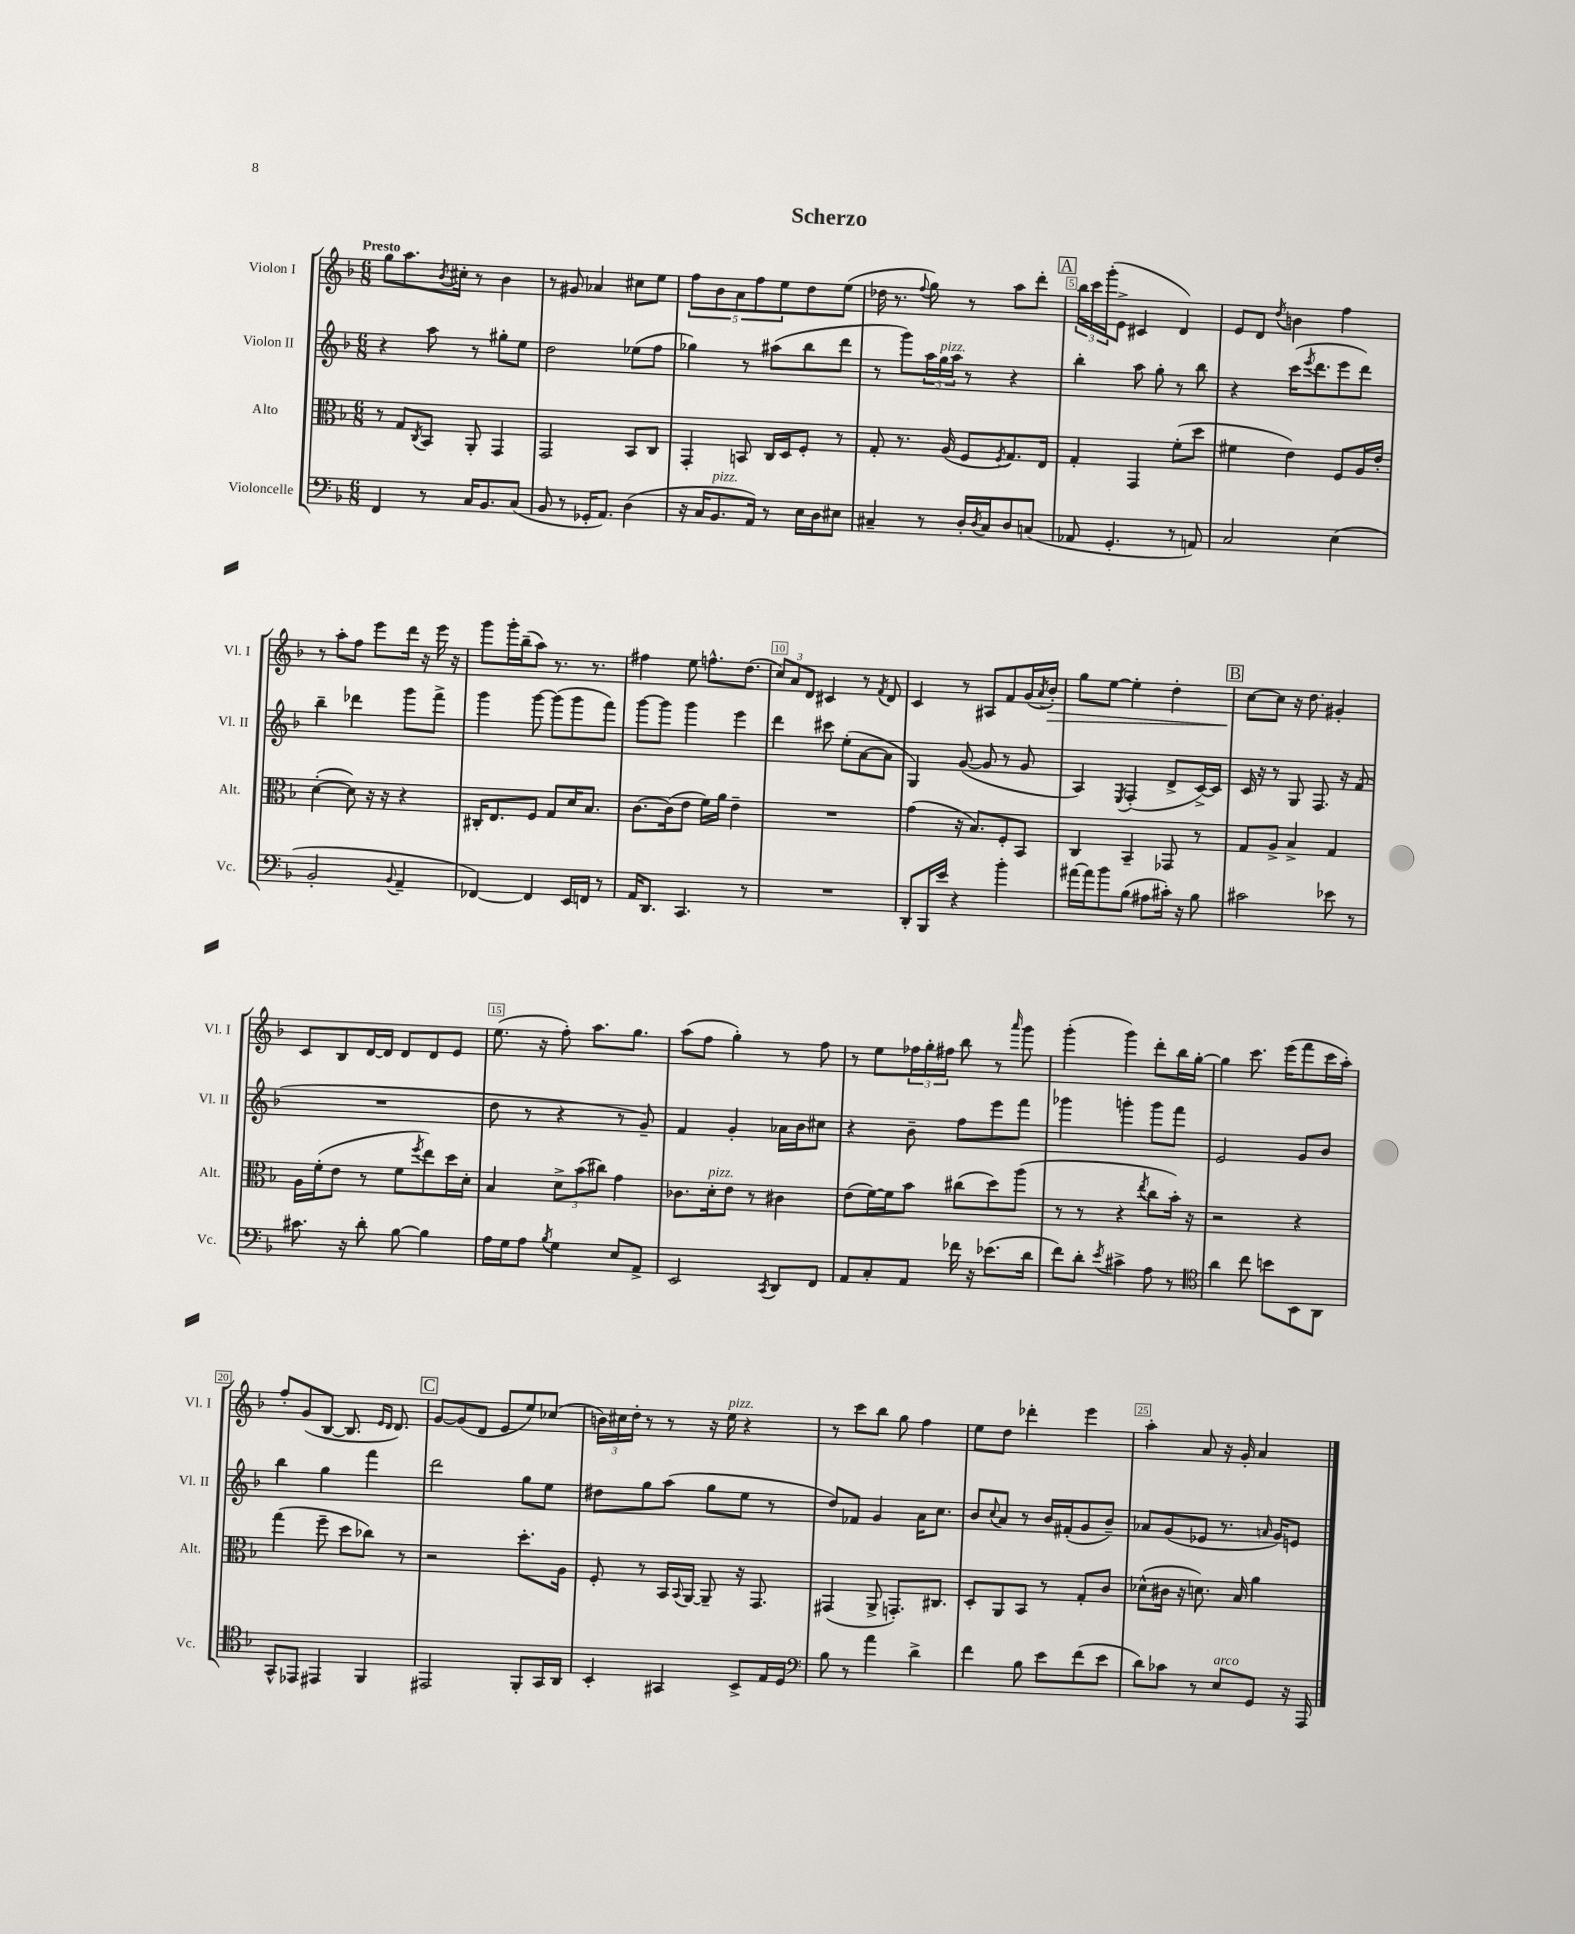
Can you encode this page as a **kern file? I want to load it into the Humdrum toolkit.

**kern	**kern	**kern	**kern
*staff4	*staff3	*staff2	*staff1
*clefF4	*clefC3	*clefG2	*clefG2
*k[b-]	*k[b-]	*k[b-]	*k[b-]
*M6/8	*M6/8	*M6/8	*M6/8
4FF	8r	4r	8gg
.	8G	.	8.aa
.	8qC	.	.
8r	8BB-	8aa	.
.	.	.	8qb-
.	.	.	16cc#'
16C	8AA'	8r	8r
8.BB-	.	.	.
.	4GG	8gg#'	4b-
(8C	.	8ee	.
=	=	=	=
8BB-	2GG	2dd	8r
8r	.	.	8g#
16GG-'	.	.	4a-
8.AA)	.	.	.
(4D	8BB-	(8ee-	8cc#
.	8C	8ff	8ee
=	=	=	=
16r	4GG'	4gg-)	10ff
16C	.	.	.
.	.	.	10b-
8.BB-	.	.	.
.	.	.	10a
.	8BB	8r	.
.	.	.	10ff
16AA)	.	.	.
8r	16C	(8aa#	.
.	.	.	10ee
.	16D	.	.
16E	8F'	8bb-	8dd
16D	.	.	.
8E#	8r	8ddd	(8ee
=	=	=	=
4C#~	8G'	8r	16dd-
.	.	.	8.r
.	8.r	8ggg)	.
.	.	.	8qqff
8r	.	24aa	8gg)
.	.	24gg	.
.	(16A	.	.
.	.	24aa	.
16D'	8F	8r	8r
8qD	.	.	.
16C#	.	.	.
.	8qF	.	.
8D	8.G)	4r	8aa
(8C	.	.	8ddd'
.	16E	.	.
=	=	=	=
8AA-	4G'	4bb-'	24bb-
.	.	.	24ccc
.	.	.	(24ggg'
4.GG'	.	.	8e^
.	4GG	8aa	4c#
.	.	8gg'	.
8r	(8f'	8r	4d)
8AA)	8dd	8bb-	.
=	=	=	=
2C	4f#	4r	8e
.	.	.	8d
.	.	.	8qdd
.	4e)	(16ccc	4b
.	.	8qeee	.
.	.	8.ddd	.
(4E	8F	8eee	4ff
.	16A	8ddd)	.
.	16e'	.	.
=	=	=	=
2BB-'	([4d'	4bb-~	8r
.	.	.	8aa'
.	8d])	4ddd-	8ff
.	16r	.	8eee
.	16r	.	.
8qqBB-	.	.	.
4AA~	4r	8ggg	16ddd
.	.	.	16r
.	.	8fff^	16eee
.	.	.	16r
=	=	=	=
[4FF-)	16C#'	4ggg	8ggg
.	8.E	.	.
.	.	.	16ggg'
.	.	.	(16bb-~
4FF-]	8F	[8ggg	8aa)
.	8G	(8ggg]	8.r
16EE	16d	8ggg	.
16FF	8.B-	.	8.r
8r	.	8fff)	.
=	=	=	=
16AA	[8.c	[8ggg	4ff#
8.DD	.	.	.
.	.	8ggg]	.
.	(16c]	.	.
4.CC	8e	4ggg	8ee
.	16f)	.	8.ff^^
.	16a	.	.
.	4e~	4eee	.
.	.	.	(8.dd
8r	.	.	.
=	=	=	=
2.r	2.r	4ddd	12cc)
.	.	.	12a
.	.	.	12d
.	.	8ccc#	4c#
.	.	(8ee'	.
.	.	[8a	8r
.	.	.	8qf
.	.	8a]	8d
=	=	=	=
8DD'	(4g	4G)	4c
16BBB-	.	.	.
16e	.	.	.
4r	16r	([8g	8r
.	8.B-)	.	.
.	.	8g]	8A#
4b-'	8F'	8r	8f
.	8BB-	8g	(16g
.	.	.	8qa
.	.	.	16b-')
=	=	=	=
[16a#	4C	4A)	8gg
16a#]	.	.	.
8b-	.	.	[8ee
.	.	8qE	.
(8B-	4BB-~	(4F'	4ee']
8A#	.	.	.
16c#')	8GG-	8d^	4dd'
16r	.	.	.
8B-	8r	[16c^)	.
.	.	16c]	.
=	=	=	=
2c#	8G	16c	[8cc
.	.	16r	.
.	8A^	8r	8cc]
.	4B-^	8G	16r
.	.	.	8.dd
.	.	8.F	.
8e-	4G	.	4g#'
.	.	16r	.
8r	.	(8f	.
=	=	=	=
8.c#	16A	2.r	8c
.	(16f'	.	.
.	8e	.	8B-
16r	.	.	.
8d'	8r	.	[16d
.	.	.	16d]
[8B-	8f	.	8d
.	8qff	.	.
4B-]	8ee)	.	8d
.	16dd	.	8e
.	16d'	.	.
=	=	=	=
16A	4B-	8dd	(8.ee
16G	.	.	.
8A	.	8r	.
.	.	.	16r
8qB-	.	.	.
4G	12d^	4r	8ff')
.	(12b-	.	.
.	.	.	8.aa
.	12cc#)	.	.
8E	4g	8r	.
.	.	.	8.gg
8AA^	.	8g~)	.
=	=	=	=
2EE	8.c-	4f	(8aa
.	.	.	8ff
.	16d'	.	.
.	8e	4g'	4gg')
.	8r	.	.
8qCC	.	.	.
8DD	4c#	16a-	8r
.	.	16b-	.
8FF	.	8cc#	8ff
=	=	=	=
8AA	(8e	4r	8r
8C'	[16f)	.	8ee
.	16f]	.	.
8AA	8b-	8b-~	24ff-
.	.	.	24gg'
.	.	.	24ff#
16f-	(8cc#	8ff	8bb-
16r	.	.	.
(8.e-	8dd)	8eee	8r
.	.	.	16qqaaa
.	(8aa	8fff	8ggg
16d	.	.	.
=	=	=	=
8f)	8r	4ggg-	(4ggg'
8d'	8r	.	.
8qe	.	.	.
4c#^	4r	4ggg'	4ggg)
.	8qee	.	.
8A	8cc	8ggg	8ddd'
8r	16b-')	8fff	16bb-
.	16r	.	[16gg'
=	=	=	=
*clefC4	*	*	*
4a	2r	2e	4gg]
8cc	.	.	8.ccc
8b	.	.	.
.	.	.	(16eee
8BB-	4r	8g	8fff
8AA	.	8b-	16ccc
.	.	.	16aa')
=	=	=	=
8GG^^	(4gg	4bb-	8ff'
8EE-	.	.	(8g
4EE#	8ff~	4gg	[8B-
.	8dd	.	8.B-]
4FF	8cc-)	4fff	.
.	.	.	16qqe
.	.	.	16qqd
.	.	.	8.d)
.	8r	.	.
=	=	=	=
2EE#	2r	2ddd	[8g
.	.	.	(8g]
.	.	.	8d
.	.	.	8e
8FF'	8.dd'	8gg	8ee)
16GG	.	8ee	(8cc-
16AA	16A	.	.
=	=	=	=
4BB-'	8F'	8dd#	24b)
.	.	.	24cc#
.	.	.	24dd'
.	8r	8gg	8r
4GG#	16BB-	(8aa	8r
.	8qqBB-	.	.
.	[16AA	.	.
.	8AA~]	8gg	16r
.	.	.	16ee
8BB-^	16r	8ee	4r
.	8.GG	.	.
16E	.	8r	.
16D	.	.	.
=	=	=	=
*clefF4	*	*	*
8B-	(4GG#	8dd)	8r
8r	.	8f-	8ccc
4a	8AA^	4g	8bb-
.	8.GG')	.	8gg
4d^	.	16a	4ff
.	8.C#	8.cc	.
=	=	=	=
4f	8D'	8b-	8ee
.	.	8qqcc	.
.	8AA	8a	8dd
8B-	8BB-	8r	4ddd-'
8e	8r	16b-	.
.	.	(16f#'	.
(8f	8G'	8g	4eee
8e	8c	8b-~)	.
=	=	=	=
8d)	(8d-^^	8a-	4aa'
8c-	16c#	(8g	.
.	16r	.	.
8r	8.d)	8e-	8a
8E	.	8.r	16r
.	16B-	.	16g'
8GG	4a	.	4a
.	.	16qqa	.
.	.	16g)	.
16r	.	8e	.
16AAA	.	.	.
==	==	==	==
*-	*-	*-	*-
